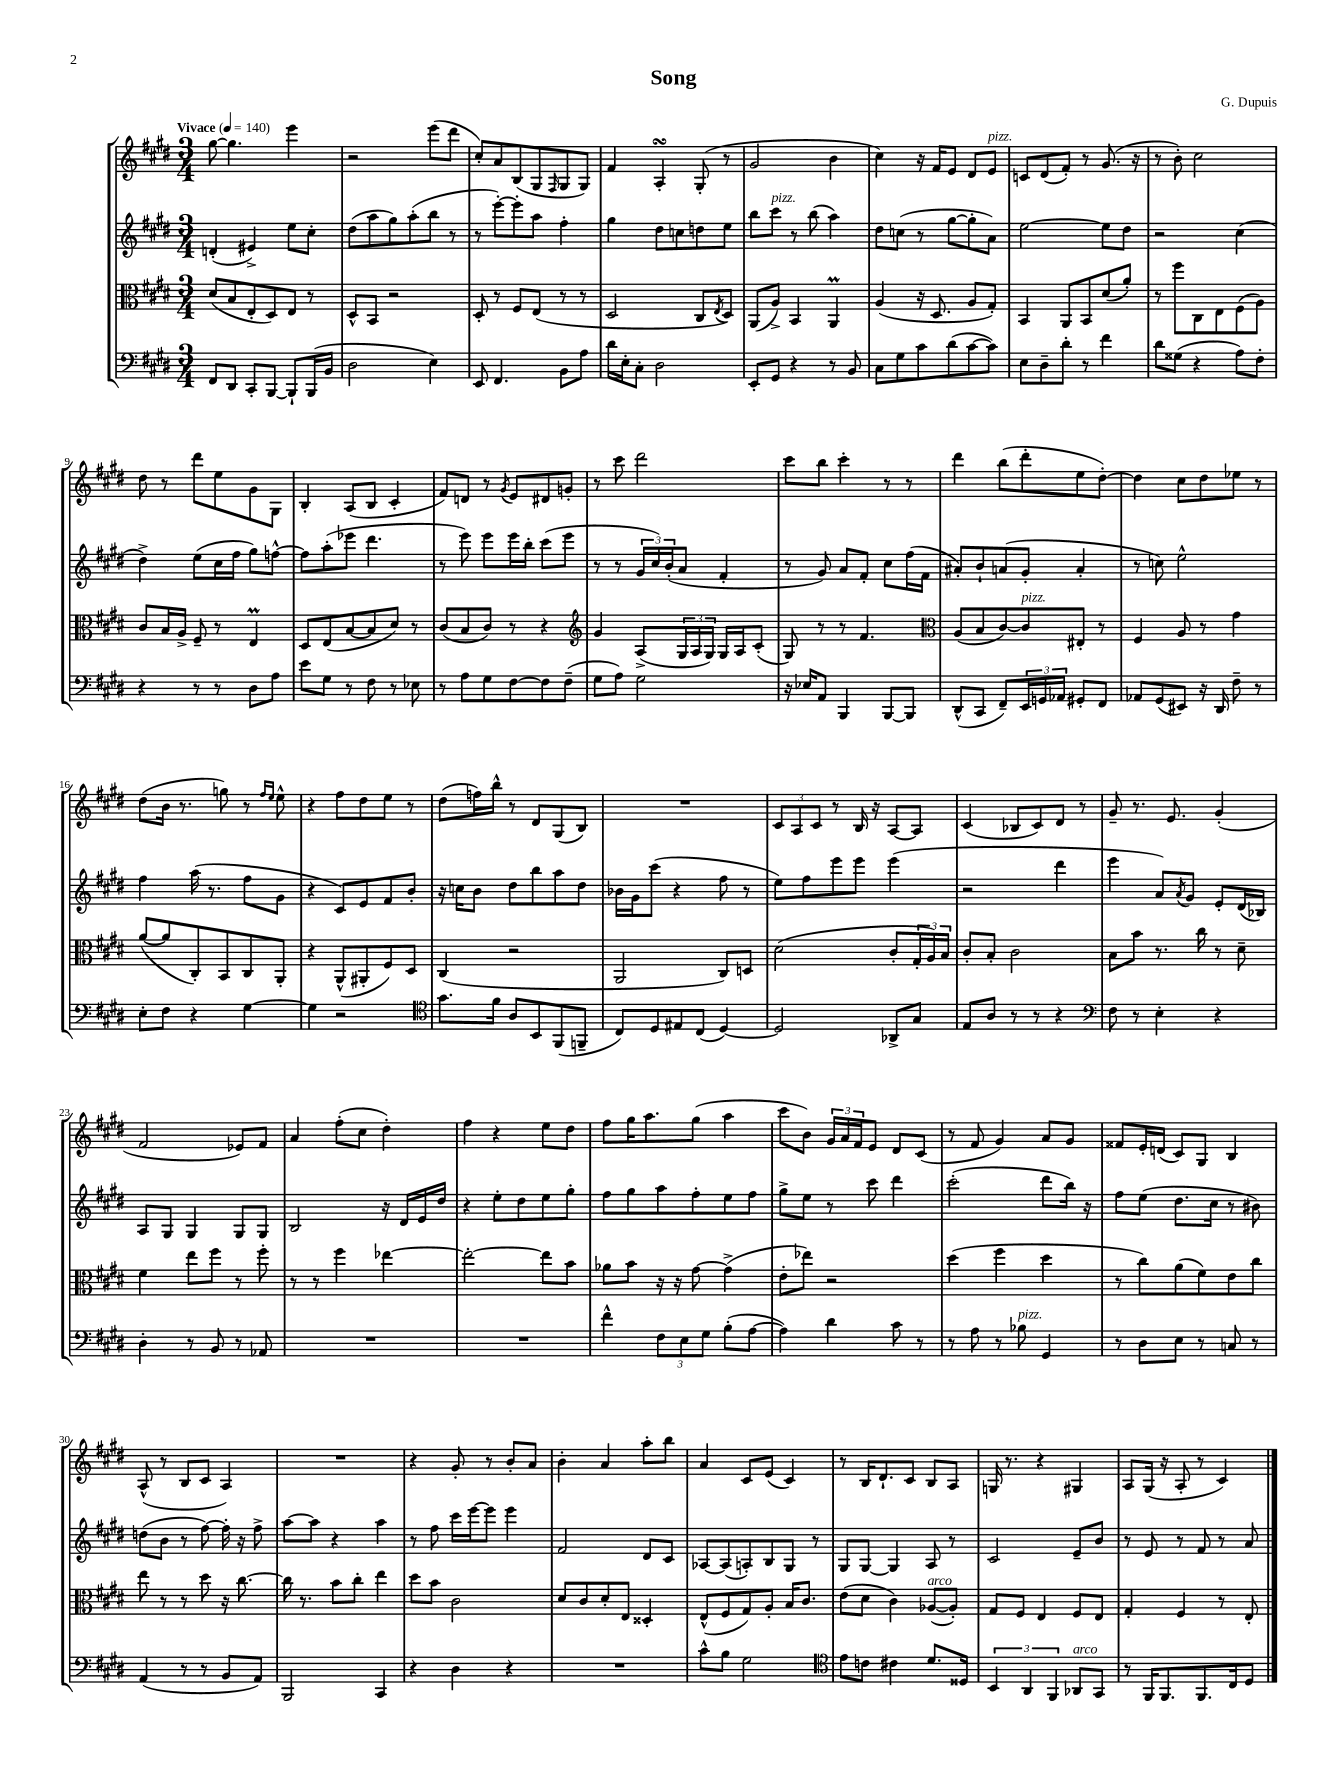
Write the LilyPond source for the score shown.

\header { title = "Song" composer = "G. Dupuis" }
<<
\new StaffGroup <<
\new Staff = "s0" {
    \clef treble \key e \major \numericTimeSignature \time 3/4 \tempo "Vivace" 4 = 140
    gis''8~ gis''4. e'''4 |
    r2 e'''8( dis'''8 |
    cis''8-.) a'8 b8( gis8 \grace { fis16 } gis8 gis8) |
    fis'4 a4-.\turn gis8-.( r8 |
    gis'2 b'4 |
    cis''4) r16 fis'16 e'8 dis'8 e'8^\markup { \italic "pizz." } |
    c'8 dis'8( fis'8-.) r8 gis'8.( r16 |
    r8 b'8-.) cis''2 |
    dis''8 r8 dis'''8 e''8 gis'8 gis8 |
    b4-. a8( b8 cis'4-. |
    fis'8) d'8 r8 \acciaccatura { gis'8 } e'8 dis'8 g'8-. |
    r8 cis'''8 dis'''2 |
    cis'''8 b''8 cis'''4-. r8 r8 |
    dis'''4 b''8( dis'''8-. e''8 dis''8~-.) |
    dis''4 cis''8 dis''8 ees''8 r8 |
    dis''8( b'16 r8. g''8) r8 \grace { fis''16 e''16 } e''8-^ |
    r4 fis''8 dis''8 e''8 r8 |
    dis''8( f''16) b''16-^ r8 dis'8 gis8( b8) |
    R2. |
    \tuplet 3/2 { cis'8 a8 cis'8 } r8 b16 r16 a8~ a8 |
    cis'4( bes8 cis'8) dis'8 r8 |
    gis'8-- r8. e'8. gis'4-.( |
    fis'2 ees'8) fis'8 |
    a'4 fis''8-.( cis''8 dis''4-.) |
    fis''4 r4 e''8 dis''8 |
    fis''8 gis''16 a''8. gis''8( a''4 |
    cis'''8 b'8) \tuplet 3/2 { gis'16 a'16 fis'16 } e'8 dis'8 cis'8( |
    r8 fis'8 gis'4) a'8 gis'8 |
    fisis'8 e'16-. d'16( cis'8) gis8 b4 |
    a8-^( r8 b8 cis'8 a4) |
    R2. |
    r4 gis'8-. r8 b'8-. a'8 |
    b'4-. a'4 a''8-. b''8 |
    a'4 cis'8 e'8( cis'4) |
    r8 b16 dis'8.-! cis'8 b8 a8 |
    g16 r8. r4 gis4 |
    a8 gis16( r16 a8-. r8 cis'4) \bar "|." |
}
\new Staff = "s1" {
    \clef treble \key e \major \numericTimeSignature \time 3/4
    d'4-.( eis'4->) e''8 cis''8-. |
    dis''8( a''8 gis''8) a''8-.( b''8 r8 |
    r8 e'''8~-.) e'''8-. a''8 fis''4-. |
    gis''4 dis''8 c''8 d''8 e''8 |
    b''8 cis'''8^\markup { \italic "pizz." } r8 b''8( a''4) |
    dis''8 c''8( r8 gis''8~ gis''8-. a'8) |
    e''2~ e''8 dis''8 |
    r2 cis''4( |
    dis''4->) e''8( cis''16 fis''16 gis''8) f''8~-^ |
    f''8 a''8-.( ees'''8 dis'''4. |
    r8 e'''8) e'''8 e'''16 b''16-. cis'''8( e'''8 |
    r8 r8 \tuplet 3/2 { gis'16 cis''16) b'16-.( } a'8 fis'4-. |
    r8 gis'8) a'8 fis'8-. cis''8 fis''16( fis'16 |
    ais'8-.) b'8-! a'8( gis'8-. a'4-. |
    r8 c''8) e''2-^ |
    fis''4 a''16( r8. fis''8 gis'8 |
    r4 cis'8) e'8 fis'8 b'8-. |
    r16 c''16 b'8 dis''8 b''8 a''8 dis''8 |
    bes'16 gis'16 cis'''8( r4 fis''8 r8 |
    e''8) fis''8 e'''8 e'''8 e'''4( |
    r2 dis'''4 |
    e'''4 a'8) \acciaccatura { a'8 } gis'8 e'8-. dis'16( bes16) |
    a8 gis8 gis4 gis8 gis8 |
    b2 r16 dis'16 e'16 dis''16 |
    r4 e''8-. dis''8 e''8 gis''8-. |
    fis''8 gis''8 a''8 fis''8-. e''8 fis''8 |
    gis''8-> e''8 r8 cis'''8 dis'''4 |
    cis'''2-.( dis'''8 b''16) r16 |
    fis''8 e''8( dis''8. cis''16 r8 bis'8) |
    d''8( b'8 r8 fis''8~) fis''16-. r16 fis''8-> |
    a''8~ a''8 r4 a''4 |
    r8 fis''8 cis'''16 e'''16~ e'''8 e'''4 |
    fis'2 dis'8 cis'8 |
    aes8~ aes8( a8-.) b8 gis8 r8 |
    gis8 gis8~ gis4 a8 r8 |
    cis'2 e'8-- b'8 |
    r8 e'8 r8 fis'8 r8 a'8 \bar "|." |
}
\new Staff = "s2" {
    \clef alto \key e \major \numericTimeSignature \time 3/4
    dis'8( b8 e8-. dis8) e8 r8 |
    dis8-^ b,8 r2 |
    dis8-. r8 fis8 e8( r8 r8 |
    dis2 cis8 \acciaccatura { e8 } dis8) |
    a,8( a8->) b,4 a,4\prall |
    a4( r16 dis8. a8 gis8-.) |
    b,4 a,8 b,8 dis'8( a'8-.) |
    r8 fis''8 cis8 e8 fis8( a8) |
    cis'8 b16 a16-> fis8-- r8 e4\prall |
    dis8 e8( b8~ b8 dis'8) r8 |
    cis'8( b8 cis'8) r8 r4 |
    \clef treble gis'4 a8->( \tuplet 3/2 { gis16 a16 gis16) } gis16 a16 cis'8-.( |
    gis8) r8 r8 fis'4. |
    \clef alto a8( b8 cis'8~) cis'8^\markup { \italic "pizz." } eis8-. r8 |
    fis4 a8 r8 gis'4 |
    a'8~( a'8 cis8-.) b,8 cis8 a,8-. |
    r4 a,8-^( ais,8-. fis8) dis8 |
    cis4( r2 |
    a,2 cis8) d8 |
    dis'2( cis'8-. \tuplet 3/2 { gis16-. a16) b16 } |
    cis'8-. b8-. cis'2 |
    b8 b'8 r8. cis''16 r8 dis'8-- |
    fis'4 e''8 fis''8 r8 fis''8-. |
    r8 r8 fis''4 ees''4~ |
    ees''2~-. ees''8 b'8 |
    aes'8 b'8 r16 r16 gis'8~ gis'4->( |
    e'8-. ees''8) r2 |
    dis''4( fis''4 dis''4 |
    r8 cis''8) a'8( fis'8) e'8 cis''8 |
    e''8 r8 r8 dis''8 r16 cis''8.~ |
    cis''16 r8. b'8 cis''8-. e''4 |
    dis''8 b'8 cis'2 |
    dis'8 cis'8 dis'8-. e8 disis4-. |
    e8-^( fis8 gis8) a8-. b16 cis'8. |
    e'8( dis'8 cis'4) aes8~^\markup { \italic "arco" }( aes8-.) |
    gis8 fis8 e4 fis8 e8 |
    gis4-. fis4 r8 e8-. \bar "|." |
}
\new Staff = "s3" {
    \clef bass \key e \major \numericTimeSignature \time 3/4
    fis,8 dis,8 cis,8-. b,,8~ b,,8-! b,,16( b,16 |
    dis2 e4) |
    e,8 fis,4. b,8 a8 |
    dis'16 e16-. cis8-. dis2 |
    e,8-. gis,8 r4 r8 b,8 |
    cis8 gis8 cis'8 dis'8( cis'8~ cis'8) |
    e8 dis8-- dis'8-. r8 fis'4 |
    dis'8 gisis8( r4 a8) fis8-. |
    r4 r8 r8 dis8 a8 |
    e'8 gis8 r8 fis8 r8 ees8 |
    r8 a8 gis8 fis8~ fis8 fis8--( |
    gis8 a8) gis2 |
    r16 ees16 a,8 b,,4 b,,8~ b,,8 |
    dis,8-^( cis,8 fis,8--) \tuplet 3/2 { e,16 g,16 aes,16 } gis,8-. fis,8 |
    aes,8 gis,8( eis,8) r16 dis,16 fis8-- r8 |
    e8-. fis8 r4 gis4~ |
    gis4 r2 |
    \clef tenor gis'8. fis'16 a8 b,8 fis,8( f,8-- |
    cis8) dis8 eis8 cis8( dis4~) |
    dis2 aes,8-> gis8 |
    e8 a8 r8 r8 r4 |
    \clef bass fis8 r8 e4-. r4 |
    dis4-. r8 b,8 r8 aes,8 |
    R2. |
    R2. |
    fis'4-^ \tuplet 3/2 { fis8 e8 gis8 } b8-.( a8~ |
    a4) dis'4 cis'8 r8 |
    r8 a8 r8 bes8^\markup { \italic "pizz." } gis,4 |
    r8 dis8 e8 r8 c8 r8 |
    a,4( r8 r8 b,8 a,8) |
    b,,2 cis,4 |
    r4 dis4 r4 |
    R2. |
    cis'8-^ b8 gis2 |
    \clef tenor e'8 c'8 cis'4 dis'8. disis16 |
    \tuplet 3/2 { b,4 a,4 fis,4 } aes,8^\markup { \italic "arco" } gis,8 |
    r8 fis,16 fis,8. fis,8. cis16 dis8 \bar "|." |
}
>>
>>
